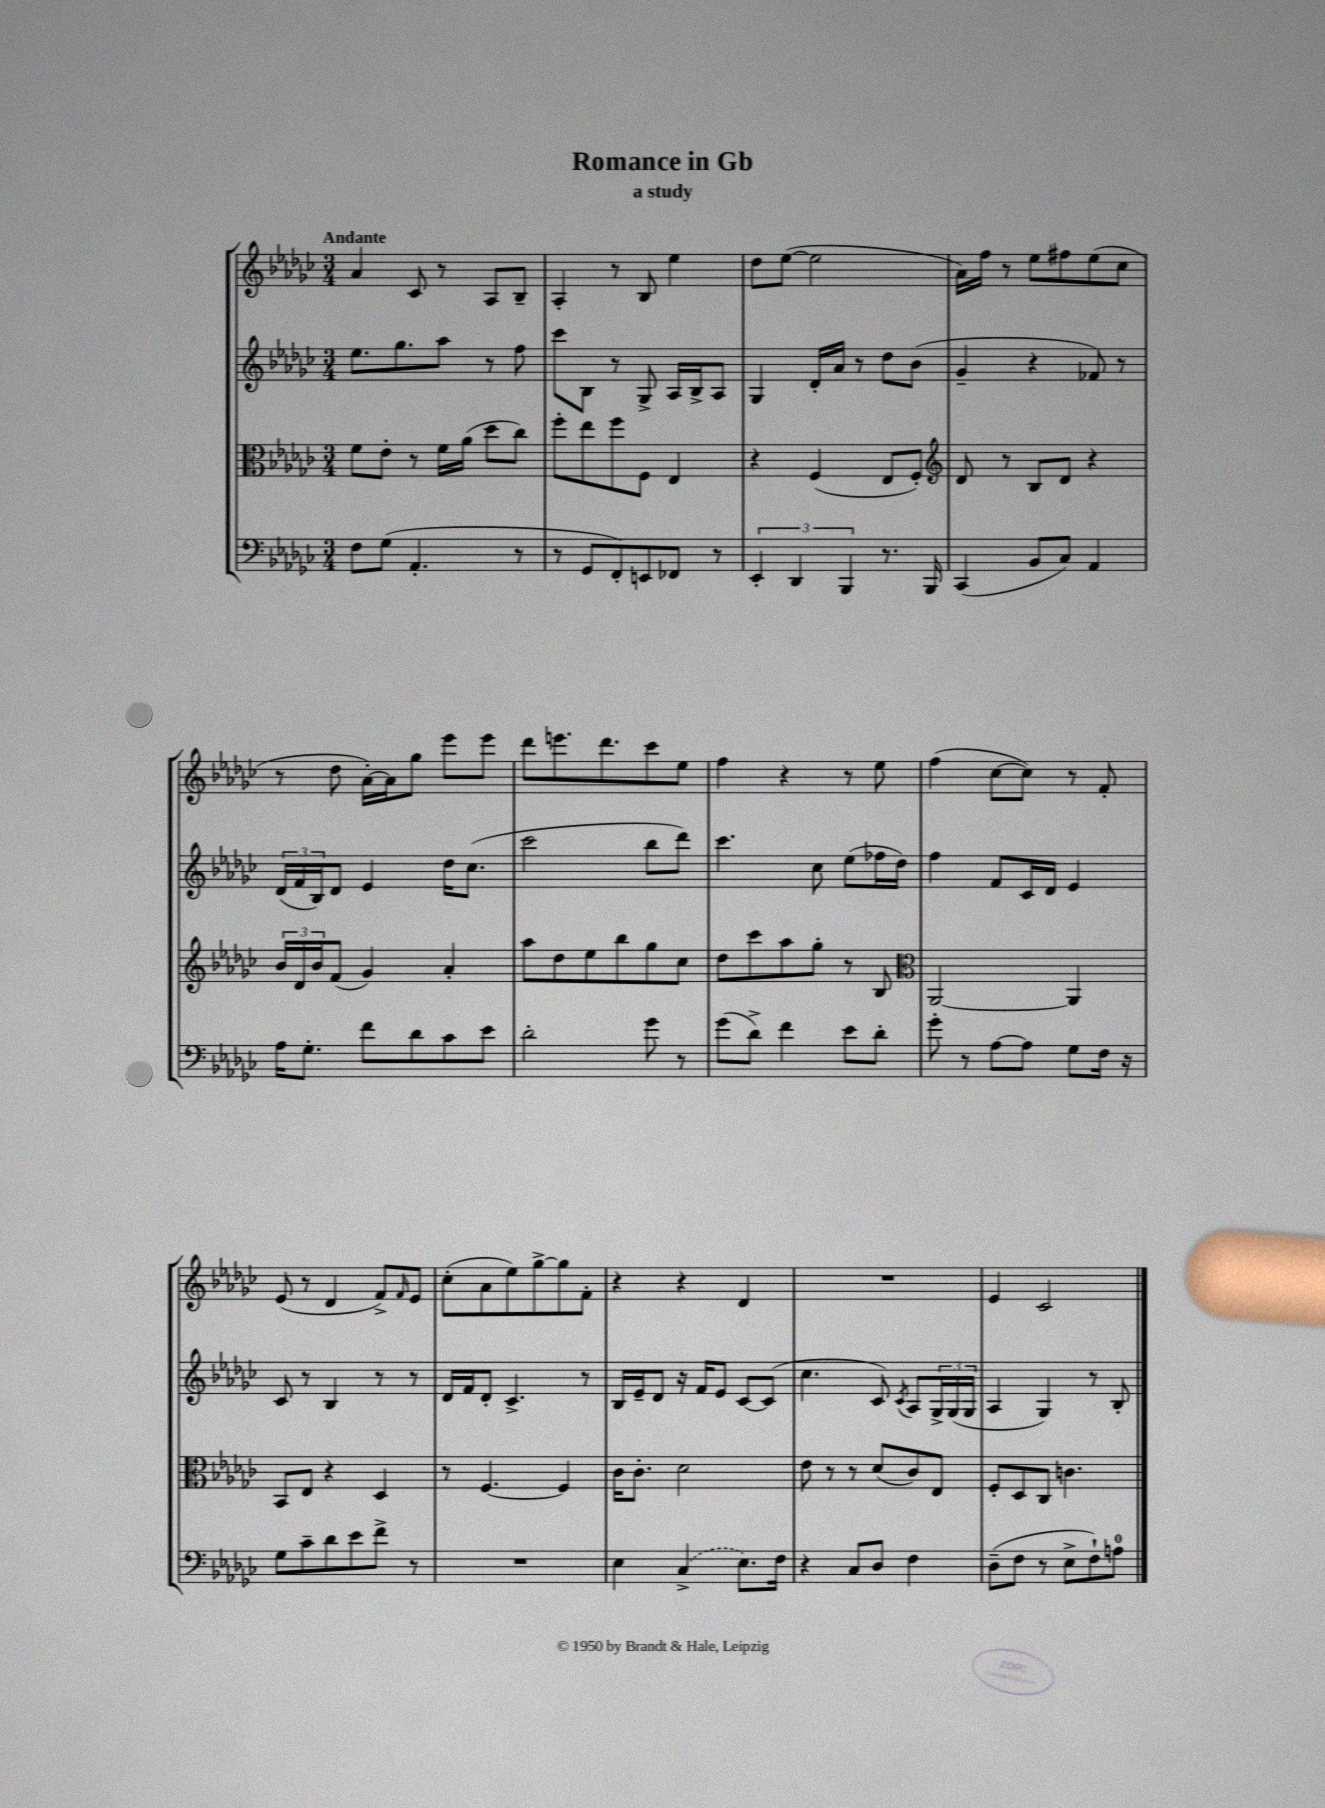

**kern	**kern	**kern	**kern
*staff4	*staff3	*staff2	*staff1
*clefF4	*clefC3	*clefG2	*clefG2
*k[b-e-a-d-g-c-]	*k[b-e-a-d-g-c-]	*k[b-e-a-d-g-c-]	*k[b-e-a-d-g-c-]
*M3/4	*M3/4	*M3/4	*M3/4
8F	8f	8.ee-	4a-
(8G-	8e-'	.	.
.	.	8.gg-	.
4.AA-'	8r	.	8c-
.	16f	8aa-	8r
.	(16a-	.	.
.	8dd-	8r	8A-
8r	8cc-)	8ff	8B-~
=	=	=	=
8r	8ff'	8ccc-	4A-'
8GG-	8ee-	8B-	.
8FF')	8ff	8r	8r
8EE	8F	8G-^	8B-
8FF-	4E-	16A-	4ee-
.	.	16B-^	.
8r	.	8A-	.
=	=	=	=
6EE-'	4r	4G-	8dd-
.	.	.	([8ee-
6DD-	.	.	.
.	(4F	16d-'	2ee-]
.	.	16a-	.
6BBB-	.	.	.
.	.	8r	.
8.r	8E-	8dd-	.
.	8F')	(8b-	.
16BBB-	.	.	.
=	=	=	=
*	*clefG2	*	*
(4CC-	8d-	4g-~	16a-)
.	.	.	16ff
.	8r	.	8r
8BB-	8B-	4r	8ee-
8C-)	8d-	.	8ff#
4AA-	4r	8f-)	(8ee-
.	.	8r	8cc-
=	=	=	=
16A-	24b-	(24d-	8r
.	24d-	24f	.
8.G-'	.	.	.
.	24b-	24B-)	.
.	(8f	8d-	8dd-
8f	4g-)	4e-	[16a-')
.	.	.	16a-]
8d-	.	.	8gg-
8c-	4a-'	16dd-	8eee-
.	.	(8.cc-	.
8e-	.	.	8eee-
=	=	=	=
2d-'	8aa-	2ccc-	8ddd-
.	8dd-	.	8.eee
.	8ee-	.	.
.	.	.	8.ddd-
.	8bb-	.	.
8g-	8gg-	8bb-	8ccc-
8r	8cc-	8ddd-)	8ee-
=	=	=	=
(8g-	8dd-	4.ccc-	4ff
8d-^)	8ccc-	.	.
4f	8aa-	.	4r
.	8gg-'	8cc-	.
8e-	8r	(8ee-	8r
8d-'	8B-	16ff-	8ee-
.	.	16dd-)	.
=	=	=	=
*	*clefC3	*	*
8g-'	[2AA-	4ff	(4ff
8r	.	.	.
[8A-	.	8f	[8cc-
8A-]	.	16c-	8cc-])
.	.	16d-	.
8G-	4AA-]	4e-	8r
16F	.	.	8f'
16r	.	.	.
=	=	=	=
8G-	8BB-	8c-	(8e-
8c-~	8E-	8r	8r
8d-	4r	4B-	4d-
8e-	.	.	.
8f^	4D-	8r	8f^)
.	.	.	16qqf
8r	.	8r	8e-
=	=	=	=
2.r	8r	16d-	(8cc-'
.	.	16f	.
.	[4.F	8d-'	8a-
.	.	4.c-^	8ee-)
.	.	.	[8gg-^
.	4F]	.	8gg-]
.	.	8r	8f'
=	=	=	=
4E-	16c-	16B-	4r
.	8.c-'	16e-~	.
.	.	8d-	.
(4C-^	2d-	16r	4r
.	.	16f	.
.	.	8e-	.
8.E-)	.	[8c-	4d-
.	.	(8c-]	.
16F	.	.	.
=	=	=	=
4r	8e-	4.cc-	2.r
.	8r	.	.
8C-	8r	.	.
8D-	(8d-	8c-)	.
.	.	8qc-	.
4F	8c-)	8A-	.
.	8E-	24G-^	.
.	.	(24G-	.
.	.	24G-	.
=	=	=	=
(8D-~	8F'	4A-	4e-
8F	8D-	.	.
8r	8C-	4G-)	2c-
8E-^	4.c	.	.
8F`)	.	8r	.
8A	.	8B-'	.
==	==	==	==
*-	*-	*-	*-
